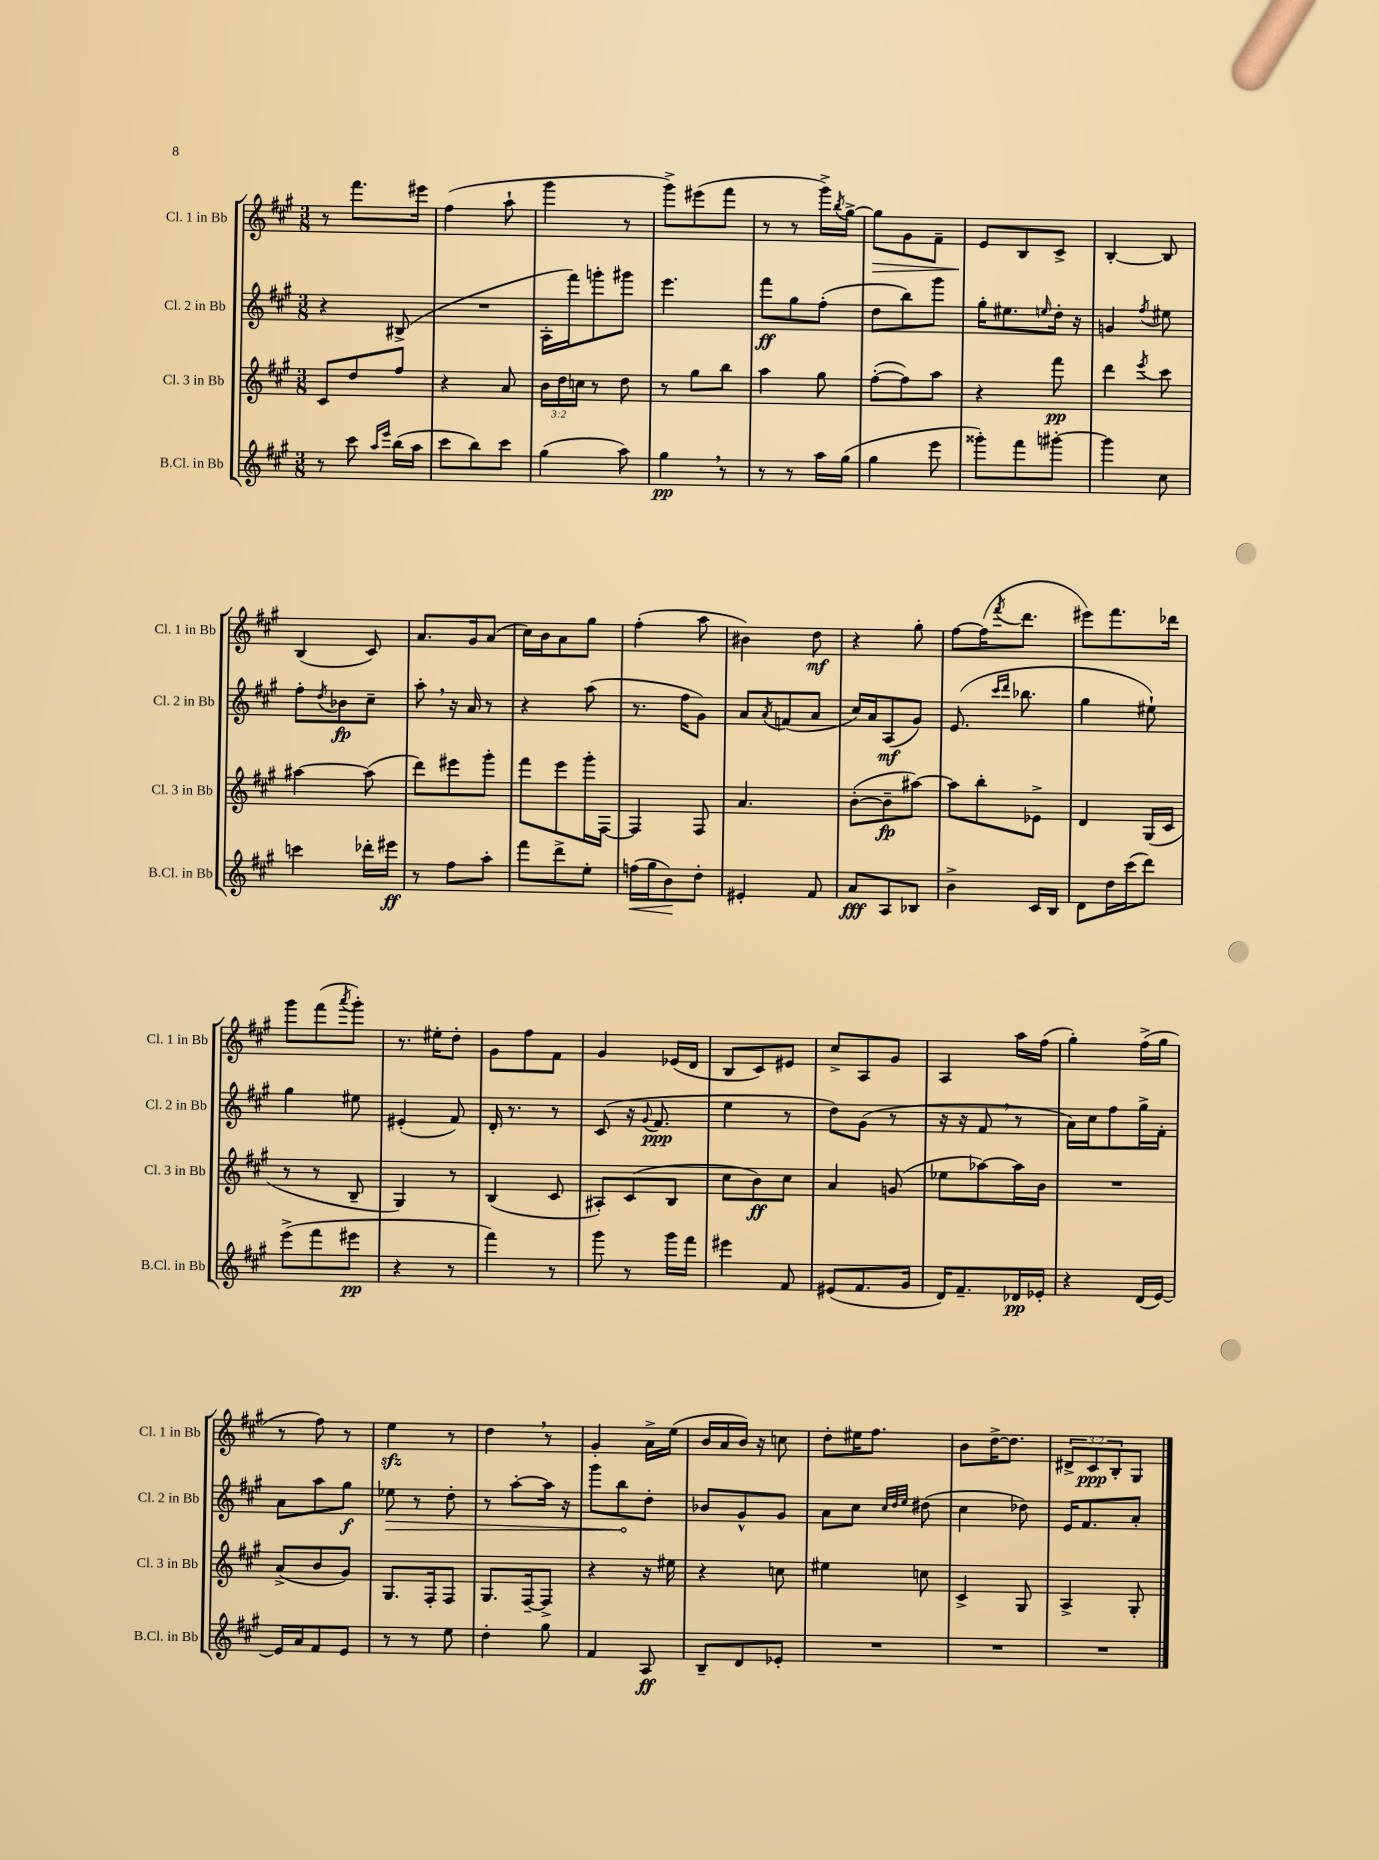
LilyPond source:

<<
\new StaffGroup <<
\new Staff = "s0" \with { instrumentName = "Cl. 1 in Bb" shortInstrumentName = "Cl. 1 in Bb" } {
    \clef treble \key a \major \numericTimeSignature \time 3/8 \override Staff.TupletNumber.text = #tuplet-number::calc-fraction-text
    r8 fis'''8. eis'''16 |
    fis''4( a''8-! |
    gis'''4 r8 |
    gis'''8->) eis'''8( fis'''8 |
    r8 r8 gis'''16->) \acciaccatura { b''8 } gis''16~-> |
    gis''8\> gis'8 fis'8-- |
    e'8\! b8 cis'8-> |
    b4~-. b8 |
    b4( cis'8) |
    a'8. gis'16 a'8( |
    cis''16) b'16 a'8 gis''8 |
    fis''4-.( a''8 |
    bis'4) d''8\mf |
    r4 gis''8-. |
    fis''8~ fis''16( \acciaccatura { fis'''8 } d'''8. |
    eis'''8) fis'''8. des'''16 |
    gis'''8 fis'''8( \acciaccatura { a'''8 } gis'''8-.) |
    r8. eis''16-. d''8-. |
    gis'8 fis''8 fis'8 |
    gis'4 ees'16( d'16 |
    b8 cis'8) eis'8 |
    cis''8-> a8 gis'8 |
    a4 a''16 fis''16( |
    gis''4-.) fis''16->( gis''16 |
    r8 fis''8) r8 |
    e''4\sfz r8 |
    d''4 \breathe r8 |
    gis'4-. a'16-> e''16( |
    b'16 a'16 b'16) r16 c''8 |
    d''8-. eis''16 fis''8. |
    b'8 d''16~-> d''8. |
    \tuplet 3/2 { dis'8-> cis'8\ppp b8-. } gis8 \bar "|." |
}
\new Staff = "s1" \with { instrumentName = "Cl. 2 in Bb" shortInstrumentName = "Cl. 2 in Bb" } {
    \clef treble \key a \major \numericTimeSignature \time 3/8
    r4 bis8->( |
    R4. |
    a16-. fis'''16) g'''8-. gis'''8 |
    e'''4. |
    fis'''8\ff gis''8 fis''8-.( |
    d''8 b''8) gis'''8 |
    gis''16-. eis''8. \grace { e''16 } d''16-. r16 |
    g'4 \acciaccatura { fis''8 } eis''8 |
    fis''8-. \acciaccatura { d''8 } bes'8\fp cis''8-- |
    a''8-. \breathe r16 a'16 r8 |
    r4 a''8( |
    r8. fis''16 gis'8) |
    a'8 \acciaccatura { a'8 } f'8( a'8 |
    cis''16) a'16 a8\mf( gis'8) |
    e'8.( \grace { cis'''16 d'''16 } bes''8. |
    gis''4 eis''8-!) |
    gis''4 eis''8 |
    eis'4-.( fis'8) |
    d'16-. r8. r8 |
    cis'8( r16 \appoggiatura { gis'8 } fis'8.\ppp |
    e''4 r8 |
    d''8) gis'8( r8 |
    r16 r16 fis'8 \breathe r8 |
    a'16) cis''16 fis''8 gis''16-> fis'16-. |
    a'8 a''8 gis''8\f |
    \once \override Hairpin.circled-tip = ##t ees''8\> r8 d''8-. |
    r8 a''8~-. a''16 r16 |
    gis'''8 b''8\! d''8-. |
    bes'8 gis'8-^ gis'8 |
    a'8 cis''8 \grace { cis''32 d''32 e''32 } dis''8( |
    cis''4 des''8) |
    e'16 fis'8. a'8-. \bar "|." |
}
\new Staff = "s2" \with { instrumentName = "Cl. 3 in Bb" shortInstrumentName = "Cl. 3 in Bb" } {
    \clef treble \key a \major \numericTimeSignature \time 3/8 \override Staff.TupletNumber.text = #tuplet-number::calc-fraction-text
    cis'8 d''8 fis''8 |
    r4 a'8 |
    \tuplet 3/2 { b'16 d''16 c''16 } r8 d''8 |
    r8 gis''8 b''8 |
    a''4 gis''8 |
    fis''8~-.( fis''8) a''8 |
    r4 fis'''8\pp |
    d'''4 \acciaccatura { e'''8 } cis'''8 |
    ais''4~ ais''8( |
    d'''8) eis'''8 gis'''8-. |
    fis'''8 e'''8 gis'''16-. fis16~ |
    fis4 fis8 |
    a'4. |
    b'8~-.( b'8--\fp ais''8~) |
    ais''8 b''8-. ees'8-> |
    d'4 gis16( cis'16 |
    r8 r8 b8-- |
    gis4) r8 |
    b4( cis'8 |
    ais8-.) cis'8( b8 |
    cis''8 b'8\ff) cis''8 |
    a'4 g'8( |
    ees''8 aes''8~) aes''16 b'16 |
    R4. |
    a'8->( b'8 gis'8) |
    gis8. fis16-. fis8 |
    gis8. fis16~-- fis8-> |
    r4 r16 eis''16 |
    r4 c''8 |
    eis''4 c''8 |
    cis'4-> gis8 |
    a4-> gis8-. \bar "|." |
}
\new Staff = "s3" \with { instrumentName = "B.Cl. in Bb" shortInstrumentName = "B.Cl. in Bb" } {
    \clef treble \key a \major \numericTimeSignature \time 3/8
    r8 cis'''8 \grace { a''16 e'''16 } b''16( a''16 |
    cis'''8 b''8) cis'''8 |
    gis''4( a''8) |
    gis''4\pp \breathe r8 |
    r8 r8 a''16 gis''16( |
    gis''4 e'''8 |
    gisis'''8-.) fis'''8 gis'''8~-. |
    gis'''4 cis''8 |
    c'''4 des'''16-. eis'''16\ff |
    r8 fis''8 a''8-. |
    fis'''8 d'''8-> e''8-. |
    f''16\<( gis''16 b'8\!) d''8-. |
    eis'4-. fis'8 |
    a'8\fff a8 bes8 |
    b'4-> cis'16 b16 |
    d'8 d''16 cis'''16( d'''8) |
    e'''8->( fis'''8 eis'''8\pp |
    r4 r8 |
    fis'''4) r8 |
    gis'''8 r8 gis'''16 fis'''16 |
    eis'''4 fis'8 |
    eis'8( fis'8. gis'16 |
    d'16) fis'8.-- des'16\pp ees'16-. |
    r4 d'16( e'16~) |
    e'16 a'16 fis'8 e'8 |
    r8 r8 e''8 |
    d''4-. gis''8 |
    fis'4 a8\ff |
    b8-- d'8 ees'8-. |
    R4. |
    R4. |
    R4. \bar "|." |
}
>>
>>
\layout { \context { \Score \remove "Bar_number_engraver" } }
